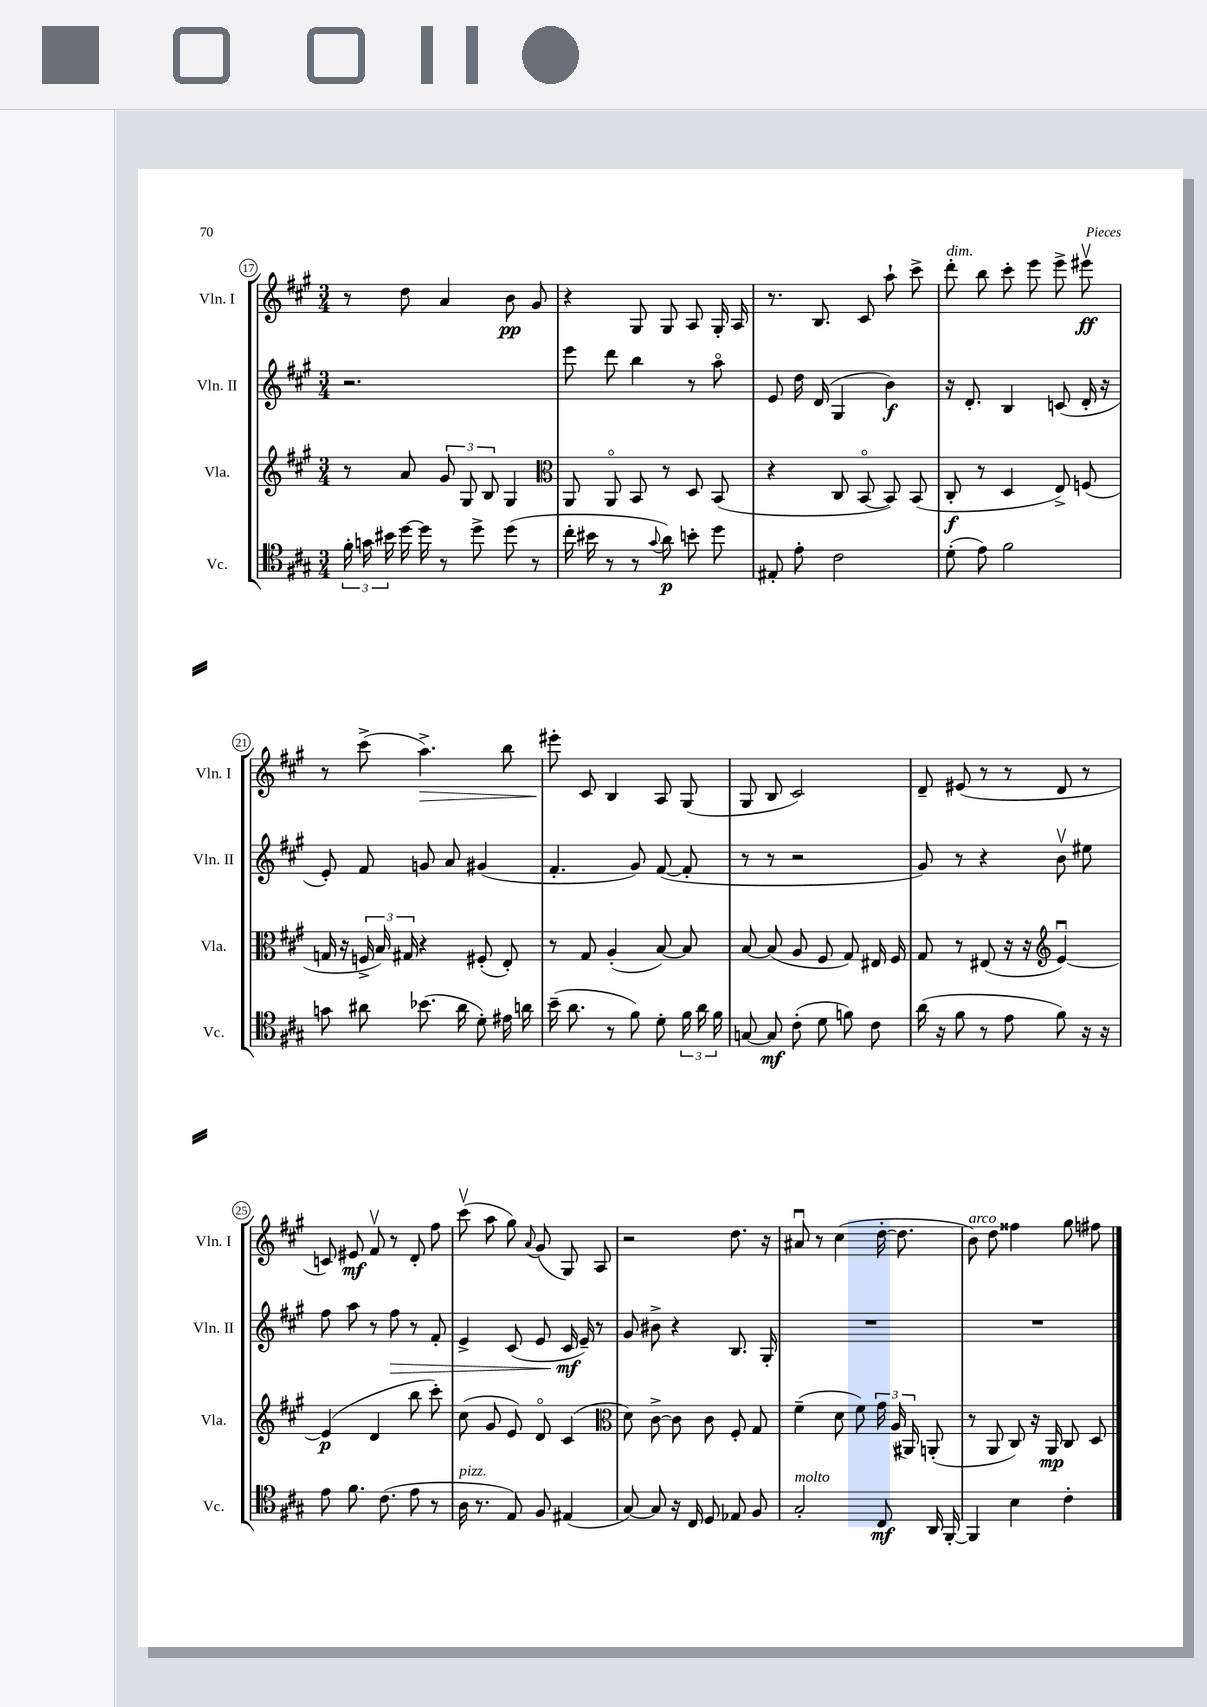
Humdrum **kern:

**kern	**kern	**kern	**kern
*staff4	*staff3	*staff2	*staff1
*clefC4	*clefG2	*clefG2	*clefG2
*k[f#c#g#]	*k[f#c#g#]	*k[f#c#g#]	*k[f#c#g#]
*M3/4	*M3/4	*M3/4	*M3/4
24f#'	8r	2.r	8r
24g	.	.	.
24b#	.	.	.
[16dd	8a	.	8dd
16dd]	.	.	.
8r	12g#	.	4a
.	12G#	.	.
8dd^	.	.	.
.	12B	.	.
(8dd	4G#	.	8b
8r	.	.	8g#
=	=	=	=
*	*clefC3	*	*
16cc#'	8AA	8eee	4r
16b#	.	.	.
8r	8AAo	8ddd	.
8r	8BB	4bb	8G#
8qqg#	.	.	.
8a)	8r	.	8G#
8b'	8D	8r	8A
8dd	(8BB	8aao	16G#'
.	.	.	16A
=	=	=	=
8E#'	4r	8e	8.r
8e'	.	16dd	.
.	.	(16d	8.B
2c#	8C#	4G#	.
.	[8BBo	.	8c#
.	8BB])	4b)	8aa`
.	(8BB	.	8ccc#^
=	=	=	=
(8d'	8C#'	16r	8ddd'
.	.	8.d'	.
8e)	8r	.	8bb
2f#	4D	4B	8ccc#'
.	.	.	8eee
.	8E^)	(8c	8eee^
.	(8F	16d'	8eee#v
.	.	16r	.
=	=	=	=
8g	16G	8e')	8r
.	16r	.	.
8a#	24F^	8f#	(8ccc#^
.	24B)	.	.
.	24G#	.	.
(8.b-	4r	8g	4.aa^)
.	.	8a	.
16a#	.	.	.
8d')	(8F#'	(4g#	.
16e#	8E')	.	8bb
16a	.	.	.
=	=	=	=
(16b~	8r	4.f#'	8eee#'
8.a	.	.	.
.	8G#	.	8c#
8r	(4A'	.	4B
8f#)	.	8g#)	.
8d'	[8B)	([8f#	8A
24f#	8B]	8f#']	(8G#
24a	.	.	.
24f#	.	.	.
=	=	=	=
[8G	[8B	8r	8G#
8G]	(8B]	8r	8B
(8c#'	8A	2r	2c#)
8d	8F#	.	.
8f)	8G#)	.	.
8c#	16E#	.	.
.	16F#	.	.
=	=	=	=
(16a	8G#	8g#)	8d~
16r	.	.	.
8f#	8r	8r	(8e#
8r	(8E#	4r	8r
8e	16r	.	8r
.	16r	.	.
*	*clefG2	*	*
8f#)	[4eu)	8bv	8d
16r	.	8ee#	8r
16r	.	.	.
=	=	=	=
8e	(4e]	8ff#	8c)
8.f#	.	8aa	8e#
.	4d	8r	8f#v
(8.c#	.	.	.
.	.	8ff#	8r
8e	8bb	8r	8d'
8r	8ccc#')	8f#'	8ff#
=	=	=	=
16A	(8cc#	4e^	(8ccc#v
8.r	.	.	.
.	8g#	.	8aa
8E)	8e)	(8c#	8gg#)
.	.	.	8qqa
8F#	8do	8e	(8g#
(4E#	(4c#	16c#	8G#)
.	.	16e~)	.
.	.	8r	8A
=	=	=	=
*	*clefC3	*	*
[8G#)	8d)	8g#	2r
8G#]	[8c#^	8b#^	.
16r	8c#]	4r	.
16C#	.	.	.
8D	8c#	.	.
8E-	8F#'	8.B	8.dd
8F#	8G#	.	.
.	.	16G#'	16r
=	=	=	=
2G#'	(4f#~	2.r	8a#u
.	.	.	8r
.	8d	.	(4cc#
.	8f#)	.	.
8C#	24g#	.	[16dd'
.	(24A	.	.
.	.	.	8.dd]
.	24AA#)	.	.
16AA	(8AA'	.	.
[16FF#'	.	.	.
=	=	=	=
4FF#]	8r	2.r	8b)
.	8AA	.	8dd
4B	8C#)	.	4ff##
.	16r	.	.
.	16AA	.	.
4c#'	8C#	.	8gg#
.	8D	.	8ff#
==	==	==	==
*-	*-	*-	*-
